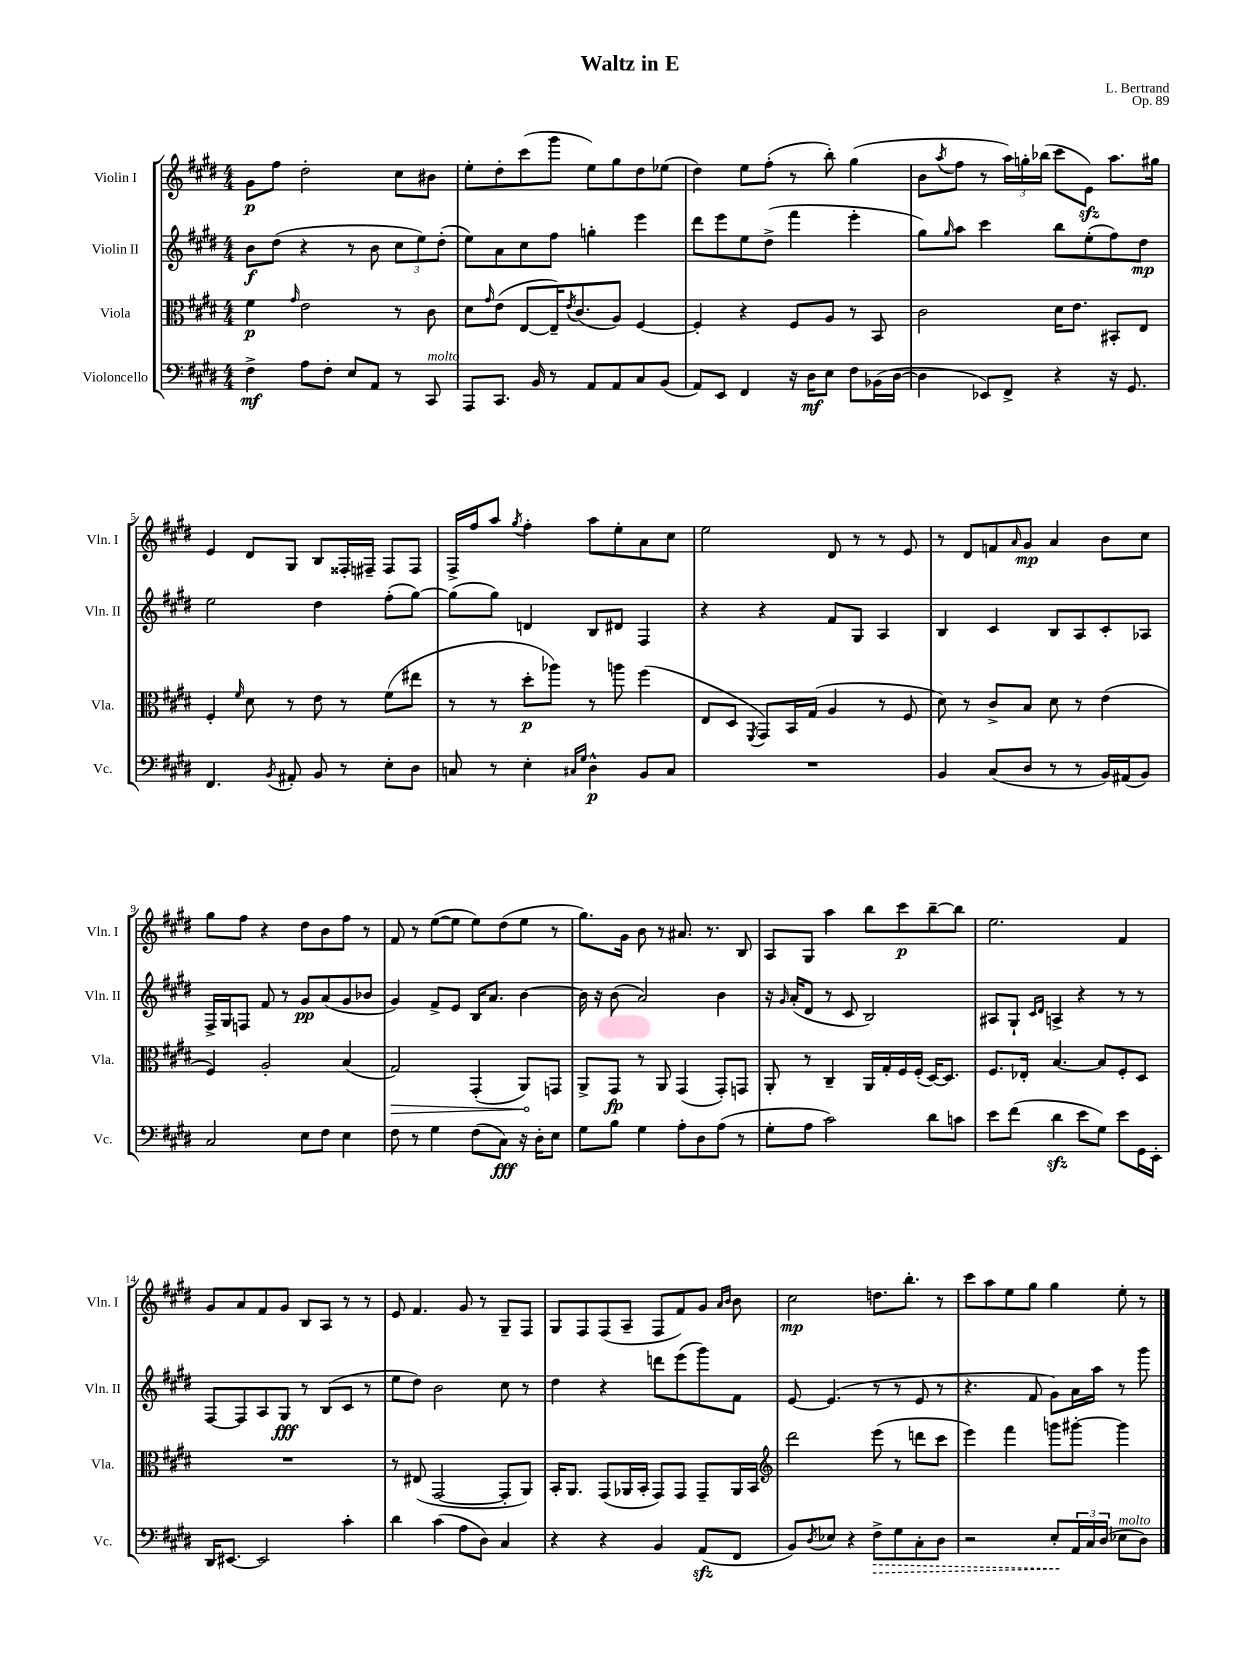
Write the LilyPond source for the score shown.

\header { title = "Waltz in E" composer = "L. Bertrand" opus = "Op. 89" }
<<
\new StaffGroup <<
\new Staff = "s0" \with { instrumentName = "Violin I" shortInstrumentName = "Vln. I" } {
    \clef treble \key e \major \numericTimeSignature \time 4/4
    gis'8\p fis''8 dis''2-. cis''8 bis'8 |
    e''8-. dis''8-. cis'''8( gis'''8 e''8) gis''8 dis''8 ees''8( |
    dis''4) e''8 fis''8-.( r8 b''8-.) gis''4( |
    b'8 \acciaccatura { a''8 } fis''8 r8 \tuplet 3/2 { a''16) g''16-. bes''16( } cis'''8 e'8\sfz) a''8. gis''16 |
    e'4 dis'8 gis8 b8 fisis16-. fis16-- fis8 fis8 |
    fis16-> fis''16 a''8 \acciaccatura { gis''8 } fis''4-. a''8 e''8-. a'8 cis''8 |
    e''2 dis'8 r8 r8 e'8 |
    r8 dis'8 f'8 \grace { a'16 } gis'8\mp a'4 b'8 cis''8 |
    gis''8 fis''8 r4 dis''8 b'8 fis''8 r8 |
    fis'8 r8 e''8~( e''8 e''8) dis''8( e''8 r8 |
    gis''8.) gis'16 b'8 r8 ais'8. r8. b8 |
    a8 gis8 a''4 b''8 cis'''8\p b''8~-- b''8 |
    e''2. fis'4 |
    gis'8 a'8 fis'8 gis'8 b8 a8 r8 r8 |
    e'8 fis'4. gis'8 r8 gis8-- fis8 |
    gis8 fis8 fis8( a8-- fis8 fis'8) gis'8 \grace { a'16 b'16 } b'8 |
    cis''2\mp d''8. b''8.-. r8 |
    cis'''8 a''8 e''8 gis''8 gis''4 e''8-. r8 \bar "|." |
}
\new Staff = "s1" \with { instrumentName = "Violin II" shortInstrumentName = "Vln. II" } {
    \clef treble \key e \major \numericTimeSignature \time 4/4
    b'8\f dis''8( r4 r8 b'8 \tuplet 3/2 { cis''8 e''8) dis''8-.( } |
    e''8) a'8 cis''8 fis''8 g''4-. e'''4 |
    dis'''8 e'''8 e''8 dis''8->( fis'''4 e'''4-. |
    gis''8) \grace { gis''16 } a''8 cis'''4 b''8 e''8-.( fis''8) dis''8\mp |
    e''2 dis''4 fis''8-.( gis''8~) |
    gis''8( gis''8) d'4 b8 dis'8 fis4 |
    r4 r4 fis'8 gis8 a4 |
    b4 cis'4 b8 a8 cis'8-. aes8 |
    fis16-> gis16 f8 fis'8 r8 gis'8\pp a'8( gis'8 bes'8 |
    gis'4) fis'8-> e'8 b16 a'8. b'4~ |
    b'16 r16 b'8( a'2) b'4 |
    r16 \grace { gis'16 } a'16-.( dis'8 r8 cis'8 b2) |
    ais8 gis8-! \grace { cis'16 dis'16 } a4-> r4 r8 r8 |
    fis8~ fis8 a8 gis8\fff r8 b8( cis'8 r8 |
    e''8 dis''8) b'2 cis''8 r8 |
    dis''4 r4 d'''8 e'''8( gis'''8) fis'8 |
    e'8~ e'4.( r8 r8 e'8 r8 |
    r4. fis'8 gis'8) a'16 a''16 r8 gis'''8 \bar "|." |
}
\new Staff = "s2" \with { instrumentName = "Viola" shortInstrumentName = "Vla." } {
    \clef alto \key e \major \numericTimeSignature \time 4/4
    fis'4\p \grace { gis'16 } e'2 r8 cis'8 |
    dis'8 \grace { gis'16 } e'8( e8~ e16--) \acciaccatura { e'8 } cis'8.( a8) fis4~ |
    fis4-. r4 fis8 a8 r8 b,8 |
    cis'2 dis'16 e'8. bis,8-. e8 |
    fis4-. \grace { fis'16 } dis'8 r8 e'8 r8 fis'8( eis''8 |
    r8 r8 dis''8-.\p aes''8) r8 a''8 fis''4( |
    e8 dis8 \acciaccatura { fis,8 } gis,8) b,16 gis16( a4 r8 fis8 |
    dis'8) r8 cis'8-> b8 dis'8 r8 e'4( |
    fis4) a2-. b4( |
    \once \override Hairpin.circled-tip = ##t gis2\>) gis,4-.( a,8\!) g,8 |
    a,8-> gis,8\fp r8 a,8 gis,4( gis,8-.) g,8 |
    a,8-. r8 cis4-- a,16 gis16-. fis16 fis16-.( dis16~) dis8. |
    fis8. ees16-. b4.~ b8 fis8-. dis8 |
    R1 |
    r8 eis8( gis,2~ gis,8-. a,8) |
    b,16-. a,8. gis,8( aes,16 b,16-. gis,8) gis,8 gis,8-- aes,16 b,16 |
    \clef treble dis'''2 e'''8( r8 d'''8 cis'''8 |
    e'''4) fis'''4 g'''8 gis'''8~-. gis'''4 \bar "|." |
}
\new Staff = "s3" \with { instrumentName = "Violoncello" shortInstrumentName = "Vc." } {
    \clef bass \key e \major \numericTimeSignature \time 4/4
    fis4->\mf a8 fis8-. e8 a,8 r8 cis,8^\markup { \italic "molto" } |
    a,,8 cis,8. b,16 r8 a,8 a,8 cis8 b,8( |
    a,8) e,8 fis,4 r16 dis16\mf e8 fis8 bes,16( dis16~ |
    dis4 ees,8) fis,8-> r4 r16 gis,8. |
    fis,4. \acciaccatura { b,8 } ais,8-. b,8 r8 e8-. dis8 |
    c8 r8 e4-. \grace { cis16 gis16 } dis4-^\p b,8 cis8 |
    R1 |
    b,4 cis8( dis8 r8 r8 b,16) ais,16( b,8) |
    cis2 e8 fis8 e4 |
    fis8 r8 gis4 fis8( cis8\fff) r16 dis16-. e8 |
    gis8 b8 gis4 a8-. dis8 a8( r8 |
    gis8-. a8 cis'2) dis'8 c'8 |
    e'8 fis'8( dis'4\sfz e'8 gis8) e'8 gis,16 e,16-. |
    dis,16 eis,8.~ eis,2 cis'4-. |
    dis'4 cis'4( a8 dis8) cis4 |
    r4 r4 b,4 a,8\sfz( fis,8 |
    b,8) \acciaccatura { dis8 } ees8 r4 \once \override Hairpin.style = #'dashed-line fis8->\> gis8 cis8-. dis8 |
    r2 e8-.\! \tuplet 3/2 { a,16 cis16 dis16( } ees8^\markup { \italic "molto" } dis8) \bar "|." |
}
>>
>>
